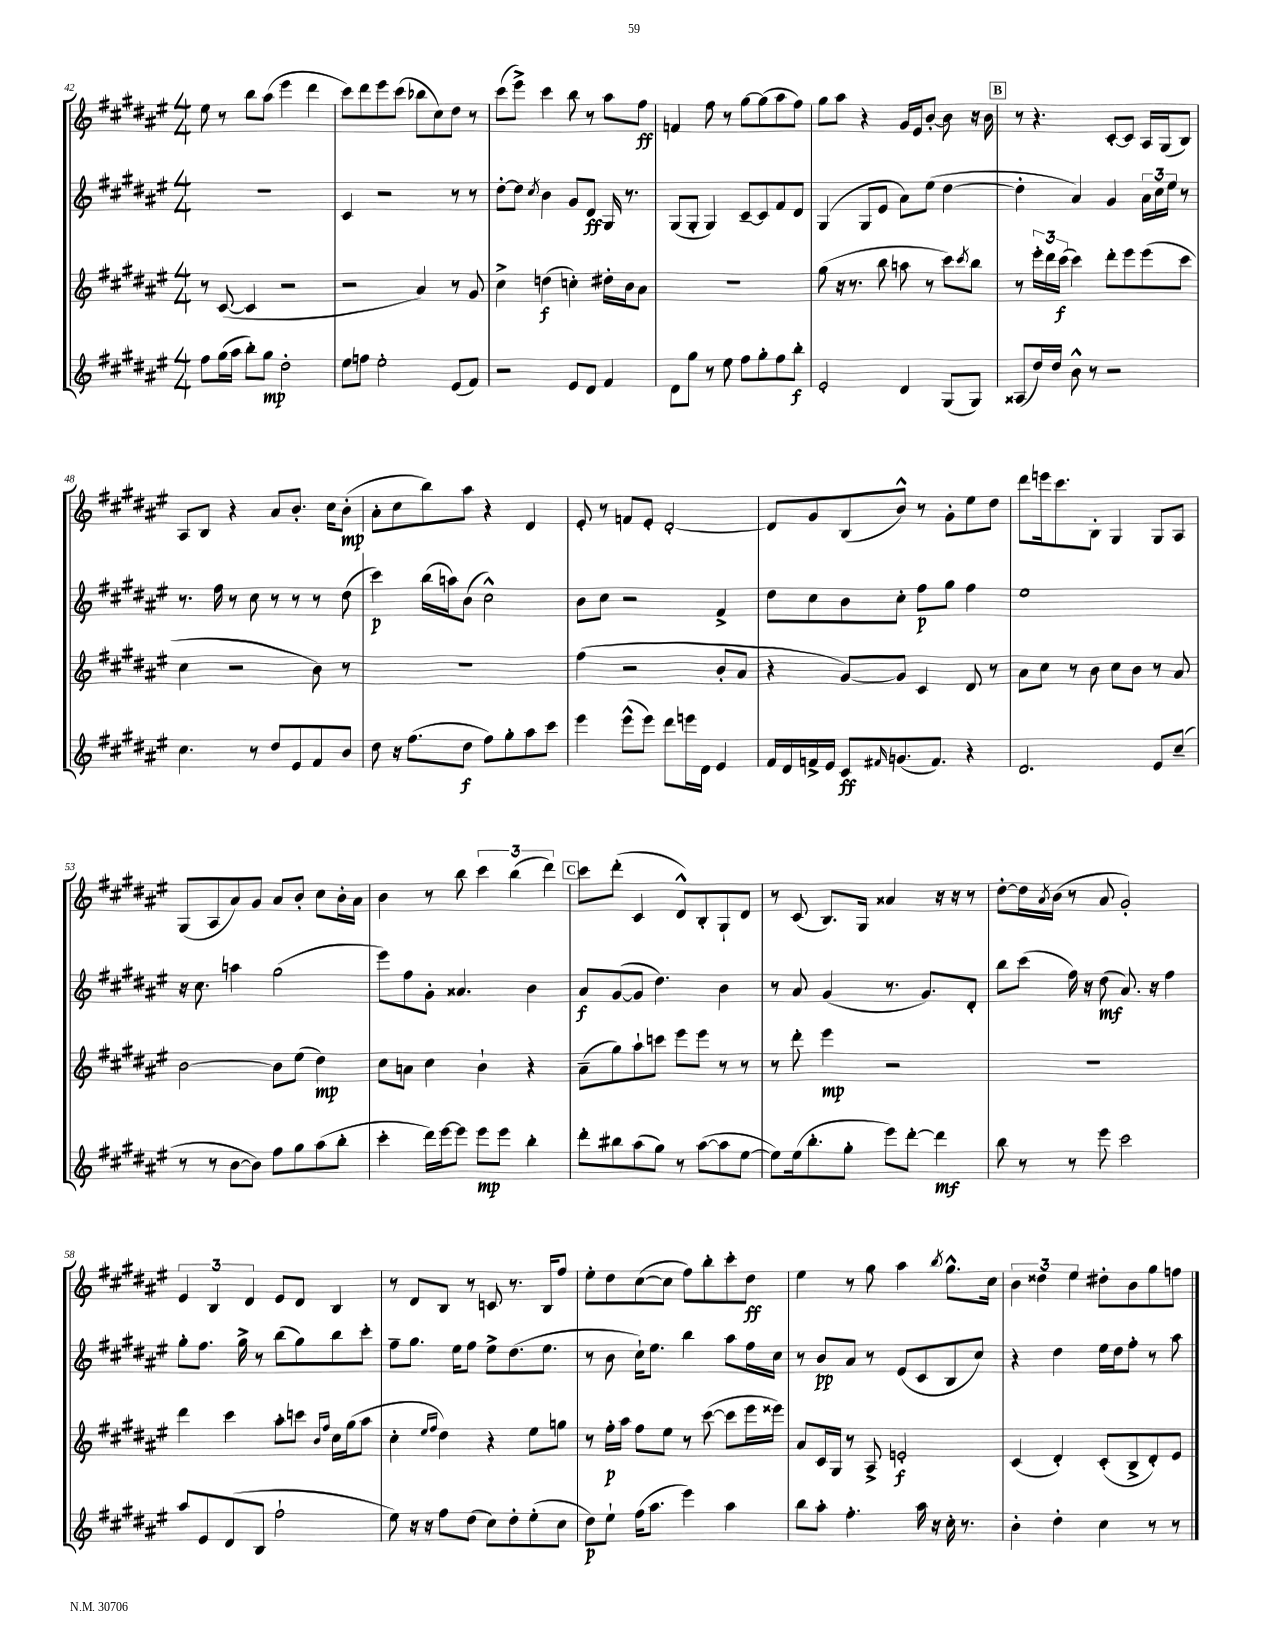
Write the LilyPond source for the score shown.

<<
\new StaffGroup <<
\new Staff = "s0" {
    \clef treble \key fis \major \numericTimeSignature \time 4/4
    eis''8 r8 b''8 ais''8( eis'''4 dis'''4 |
    cis'''8) dis'''8 eis'''8 cis'''8( bes''8 cis''8) dis''8 r8 |
    cis'''8( eis'''8->) cis'''4 b''8 r8 ais''8 fis''8\ff |
    f'4 fis''8 r8 gis''8~ gis''8( ais''8 fis''8) |
    gis''8 ais''8 r4 gis'16 eis'16 b'8~-. b'8 r16 b'16 |
    \mark \markup { \box "B" } r8 r4. cis'8~-. cis'8 ais16 gis16( b8) |
    ais8 b8 r4 ais'8 b'8.-. cis''16 b'8-.\mp( |
    ais'8-. cis''8 b''8) ais''8 r4 dis'4 |
    eis'8-. r8 f'8 eis'8-. dis'2~-. |
    dis'8 gis'8 b8( b'8-^) r8 gis'8-. eis''8 dis''8 |
    dis'''8 e'''16 cis'''8. b8-. gis4 gis8 ais8 |
    gis8( ais8 ais'8) gis'8 ais'8 b'8-. cis''8 b'16-. ais'16 |
    b'4 r8 b''8 \tuplet 3/2 { cis'''4 b''4( dis'''4) } |
    \mark \markup { \box "C" } cis'''8 dis'''8-.( cis'4 dis'8-^) b8-. gis8-! dis'8 |
    r8 cis'8( b8.) gis16 aisis'4 r16 r16 r8 |
    dis''8~-. dis''16 \acciaccatura { ais'8 } b'16( r8 ais'8 gis'2-.) |
    \tuplet 3/2 { eis'4 b4 dis'4 } eis'8 dis'8 b4 |
    r8 dis'8 b8 r8 c'8 r8. b16 fis''8 |
    eis''8-. dis''8 cis''8~( cis''8 fis''8) b''8-. cis'''8-. dis''8\ff |
    eis''4 r8 gis''8 ais''4 \acciaccatura { b''8 } gis''8.-^ cis''16 |
    \tuplet 3/2 { b'4 disis''4 eis''4 } dis''8-. b'8 gis''8 f''8 \bar "|." |
}
\new Staff = "s1" {
    \clef treble \key fis \major \numericTimeSignature \time 4/4
    R1 |
    cis'4 r2 r8 r8 |
    dis''8~-. dis''8 \acciaccatura { cis''8 } b'4 gis'8 dis'8\ff gis16 r8. |
    gis8( gis8-. gis4) cis'8~-- cis'8 fis'8 dis'8 |
    gis4( gis8 eis'8 ais'8) eis''8( dis''4~ |
    \mark \markup { \box "B" } dis''4-. ais'4) gis'4 \tuplet 3/2 { ais'16 cis''16 eis''16 } r8 |
    r8. fis''16 r8 cis''8 r8 r8 r8 dis''8( |
    cis'''4\p) b''16( a''16) b'8( cis''2-^) |
    b'8 cis''8 r2 fis'4-> |
    dis''8 cis''8 b'8 cis''8-. fis''8\p gis''8 fis''4 |
    eis''1 |
    r16 cis''8. a''4 gis''2( |
    eis'''8) fis''8 gis'8-. aisis'4. b'4 |
    \mark \markup { \box "C" } ais'8\f gis'8~( gis'8 dis''4.) b'4 |
    r8 ais'8 gis'4( r8. gis'8.) dis'8-. |
    b''8 cis'''8( fis''16) r16 dis''8\mf( ais'8.) r16 fis''4 |
    gis''8-. fis''8. gis''16-> r8 b''8( gis''8) b''8 cis'''8-. |
    fis''8-- gis''8. eis''16 fis''8 eis''8-> dis''8.( eis''8. |
    r8 b'8 cis''16-!) eis''8. b''4 ais''8 fis''16 cis''16 |
    r8 b'8\pp ais'8 r8 eis'8( cis'8 b8 cis''8) |
    r4 dis''4 eis''16 dis''16 fis''8-. r8 ais''8 \bar "|." |
}
\new Staff = "s2" {
    \clef treble \key fis \major \numericTimeSignature \time 4/4
    r8 cis'8~( cis'4 r2 |
    r2 ais'4) r8 gis'8 |
    cis''4-> d''4\f( c''4-.) dis''16-. b'16 ais'8 |
    R1 |
    gis''8( r16 r8. b''8 a''8 r8 cis'''8) \acciaccatura { cis'''8 } b''8 |
    \mark \markup { \box "B" } r8 \tuplet 3/2 { eis'''16-. dis'''16 cis'''16\f( } cis'''4) dis'''8-. eis'''8 eis'''8( cis'''8 |
    cis''4 r2 b'8) r8 |
    R1 |
    fis''4( r2 b'8-. ais'8 |
    r4 gis'8~) gis'8 cis'4 dis'8 r8 |
    ais'8 cis''8 r8 b'8 cis''8 b'8 r8 ais'8 |
    b'2~ b'8 eis''8( dis''4\mp) |
    cis''8 a'8 cis''4 b'4-! r4 |
    \mark \markup { \box "C" } ais'8--( gis''8) ais''8-! c'''8 eis'''8 eis'''8 r8 r8 |
    r8 dis'''8-. eis'''4\mp r2 |
    R1 |
    dis'''4 cis'''4 ais''8-. c'''8 \grace { b'16 fis''16 } cis''16 gis''16( ais''8 |
    cis''4-. \grace { eis''16 fis''16 } dis''4) r4 eis''8 g''8 |
    r8 fis''16-.\p ais''16 fis''8 eis''8 r8 cis'''8~( cis'''8 eis'''16 eisis'''16) |
    ais'8 cis'16 gis16 r8 ais8-> e'2-.\f |
    cis'4( dis'4-.) cis'8-.( b8-> dis'8-.) eis'8 \bar "|." |
}
\new Staff = "s3" {
    \clef treble \key fis \major \numericTimeSignature \time 4/4
    fis''8 gis''16( ais''16 b''8-.) gis''8\mp dis''2-. |
    eis''8 f''8 eis''2-. eis'8( fis'8) |
    r2 eis'8 dis'8 fis'4 |
    dis'8 gis''8 r8 eis''8 fis''8 gis''8-. fis''8 b''8-.\f |
    eis'2-. dis'4 gis8( gis8) |
    \mark \markup { \box "B" } aisis8( dis''16) dis''16 b'8-^ r8 r2 |
    cis''4. r8 dis''8 eis'8 fis'8 b'8 |
    dis''8 r16 fis''8.( dis''8\f fis''8) gis''8-. ais''8 cis'''8 |
    eis'''4 eis'''8-^( eis'''8) dis'''8 e'''16 dis'16 eis'4 |
    fis'16 dis'16 f'16-> eis'16 cis'8\ff \grace { fis'16 } g'8.( fis'8.) r4 |
    dis'2. eis'8 cis''8--( |
    r8 r8 b'8~ b'8) fis''8 gis''8 ais''8( b''8-. |
    cis'''4-. dis'''16) eis'''16~ eis'''8 eis'''8\mp eis'''8 b''4-. |
    \mark \markup { \box "C" } dis'''8-. bis''8 ais''8( gis''8) r8 ais''8~( ais''8 eis''8~ |
    eis''8) eis''16( b''8.-. gis''8-. eis'''8) dis'''8~-. dis'''4\mf |
    b''8 r8 r8 eis'''8 cis'''2 |
    ais''8 eis'8 dis'8( b8 fis''2-! |
    eis''8) r16 r16 fis''8 dis''8( cis''8) dis''8-. eis''8-.( cis''8 |
    dis''8\p) eis''8-! fis''16( ais''8. eis'''4) ais''4 |
    b''8 ais''8-. fis''4.-. ais''16 r16 cis''16-. r8. |
    b'4-. dis''4-. cis''4 r8 r8 \bar "|." |
}
>>
>>
\layout { \context { \Score currentBarNumber = #42 } }
